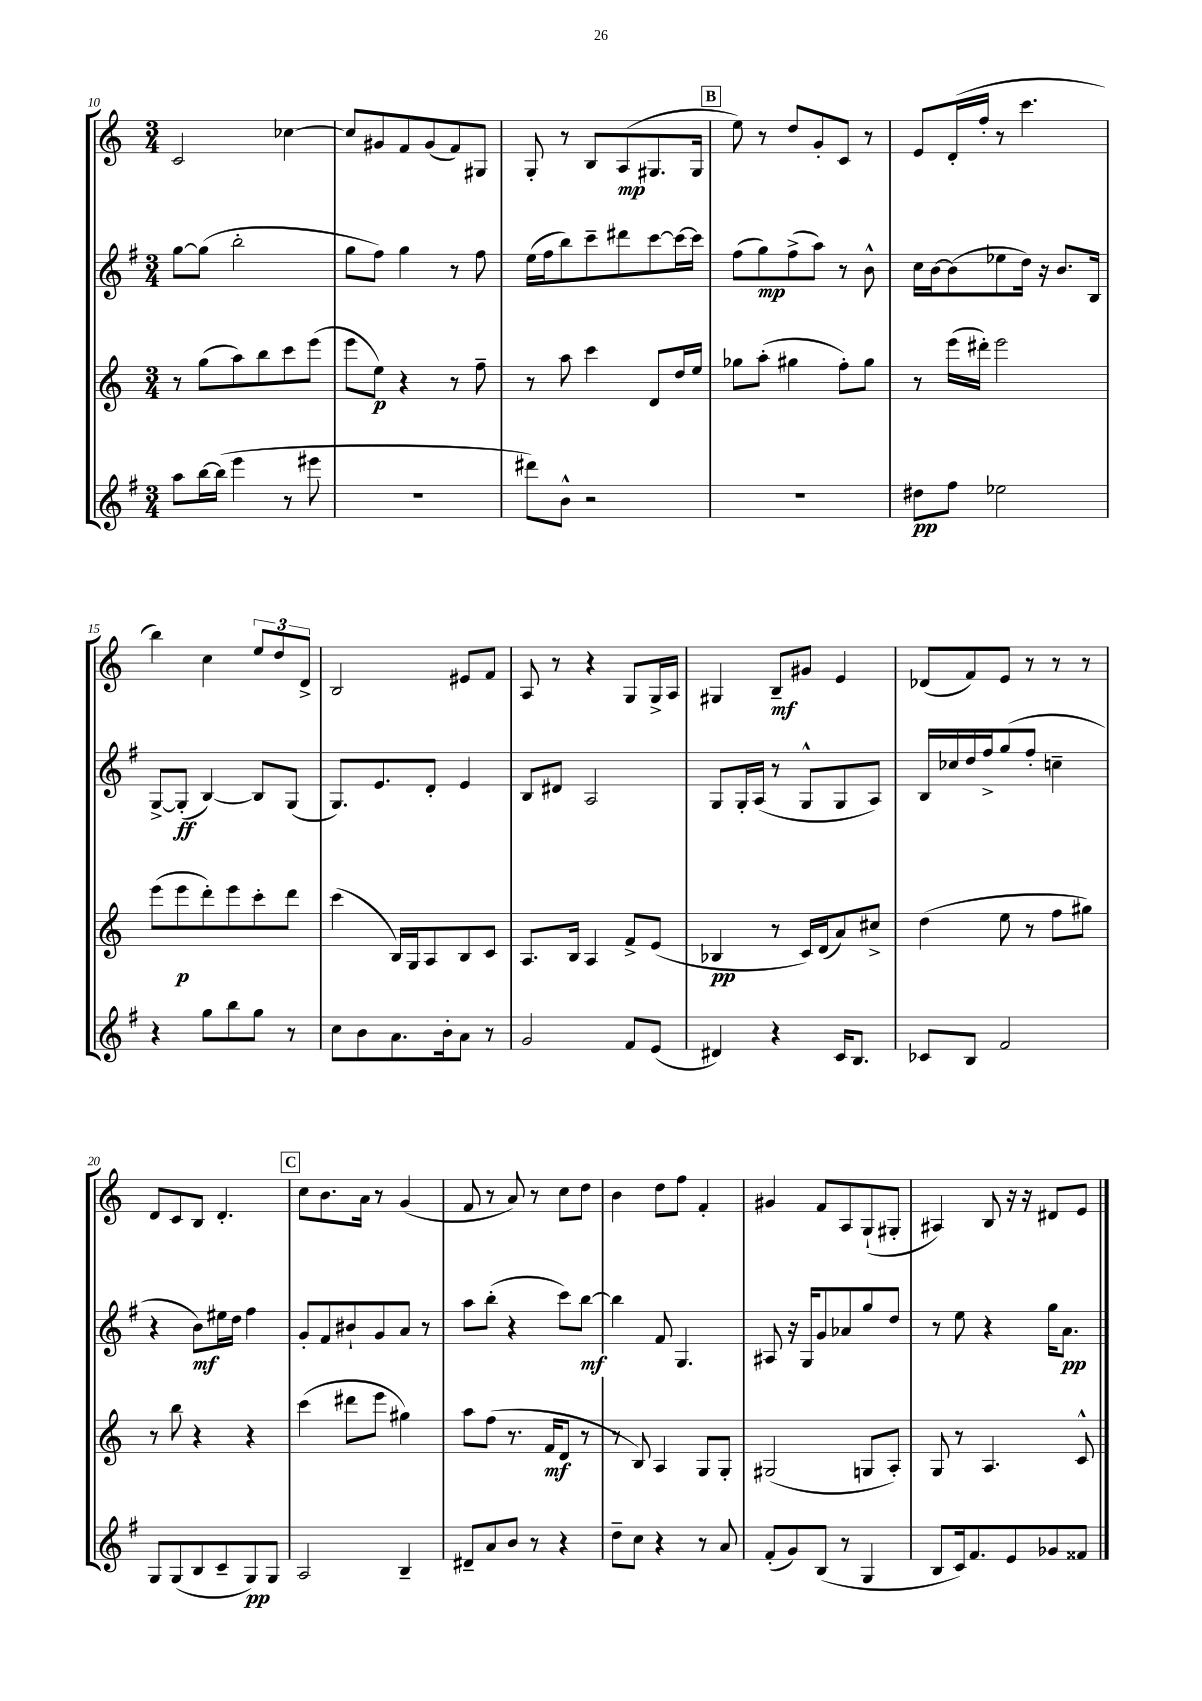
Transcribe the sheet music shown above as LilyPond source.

<<
\new StaffGroup <<
\new Staff = "s0" {
    \clef treble \key c \major \numericTimeSignature \time 3/4
    \autoBeamOff c'2 ces''4~ |
    ces''8[ gis'8 f'8 gis'8( f'8) gis8] |
    g8-. r8 b8[ a8\mp( gis8. gis16] |
    \mark \markup { \box "B" } e''8) r8 d''8[ g'8-. c'8] r8 |
    e'8[ d'16-.( f''16]-. r8 c'''4. |
    b''4) c''4 \tuplet 3/2 { e''8[ d''8 d'8]-> } |
    b2 eis'8[ f'8] |
    a8 r8 r4 g8[ g16-> a16] |
    gis4 b8[--\mf gis'8] e'4 |
    des'8[( f'8) e'8] r8 r8 r8 |
    d'8[ c'8 b8] d'4.-. |
    \mark \markup { \box "C" } c''8[ b'8. a'16] r8 g'4( |
    f'8 r8 a'8) r8 c''8[ d''8] |
    b'4 d''8[ f''8] f'4-. |
    gis'4 f'8[ a8 g8-!( gis8]-. |
    ais4) b8 r16 r16 dis'8[ e'8] \bar "|." |
}
\new Staff = "s1" {
    \clef treble \key g \major \numericTimeSignature \time 3/4
    \autoBeamOff g''8[~ g''8]( b''2-. |
    g''8[ fis''8]) g''4 r8 fis''8 |
    e''16[( fis''16 b''8) c'''8-- dis'''8 c'''8~ c'''16~ c'''16] |
    \mark \markup { \box "B" } fis''8[( g''8\mp) fis''8->( a''8]) r8 b'8-^ |
    c''16[ b'16~ b'8( ees''8 d''16]) r16 b'8.[ b16] |
    g8[~-> g8]-.\ff( b4~) b8[ g8]( |
    g8.[) e'8. d'8]-. e'4 |
    b8[ dis'8] a2 |
    g8[ g16-. a16]( r8 g8[-^ g8 a8]) |
    b16[ ces''16 d''16 fis''16-> g''8( fis''8]-. c''4-- |
    r4 b'8[\mf) eis''16 d''16] fis''4 |
    \mark \markup { \box "C" } g'8[-. fis'8 bis'8-! g'8 a'8] r8 |
    a''8[ b''8]-.( r4 c'''8[) b''8]~\mf |
    b''4 fis'8 g4. |
    ais8 r16 g16[ g'8 aes'8 g''8 d''8] |
    r8 e''8 r4 g''16[ a'8.]\pp \bar "|." |
}
\new Staff = "s2" {
    \clef treble \key c \major \numericTimeSignature \time 3/4
    \autoBeamOff r8 g''8[( a''8) b''8 c'''8 e'''8]( |
    e'''8[ e''8]\p) r4 r8 f''8-- |
    r8 a''8 c'''4 d'8[ d''16 e''16] |
    \mark \markup { \box "B" } ges''8[ a''8]-.( gis''4 f''8[-.) gis''8] |
    r8 e'''16[( dis'''16]-.) e'''2 |
    e'''8[( e'''8\p d'''8-.) e'''8 c'''8-. d'''8] |
    c'''4( b16[) g16 a8 b8 c'8] |
    a8.[ b16] a4 f'8[-> e'8]( |
    bes4\pp r8 c'16[) d'16( a'8) cis''8]-> |
    d''4( e''8 r8 f''8[ gis''8]) |
    r8 b''8 r4 r4 |
    \mark \markup { \box "C" } c'''4( dis'''8[ e'''8] gis''4) |
    a''8[ f''8]( r8. f'16[\mf d'8] r8 |
    r8 b8) a4 g8[ g8]-. |
    gis2( g8[ a8]-.) |
    g8 r8 a4. c'8-^ \bar "|." |
}
\new Staff = "s3" {
    \clef treble \key g \major \numericTimeSignature \time 3/4
    \autoBeamOff a''8[ b''16~ b''16]( e'''4 r8 eis'''8 |
    R2. |
    dis'''8[) b'8]-^ r2 |
    \mark \markup { \box "B" } R2. |
    dis''8[\pp fis''8] ees''2 |
    r4 g''8[ b''8 g''8] r8 |
    c''8[ b'8 a'8. b'16-. a'8] r8 |
    g'2 fis'8[ e'8]( |
    dis'4) r4 c'16[ b8.] |
    ces'8[ b8] fis'2 |
    g8[ g8( b8 c'8-- g8\pp) g8] |
    \mark \markup { \box "C" } a2 b4-- |
    dis'8[-- a'8 b'8] r8 r4 |
    d''8[-- c''8] r4 r8 a'8 |
    fis'8[-.( g'8) b8]( r8 g4 |
    b8[ c'16) fis'8. e'8 ges'8 fisis'8] \bar "|." |
}
>>
>>
\layout { \context { \Score currentBarNumber = #10 } }
